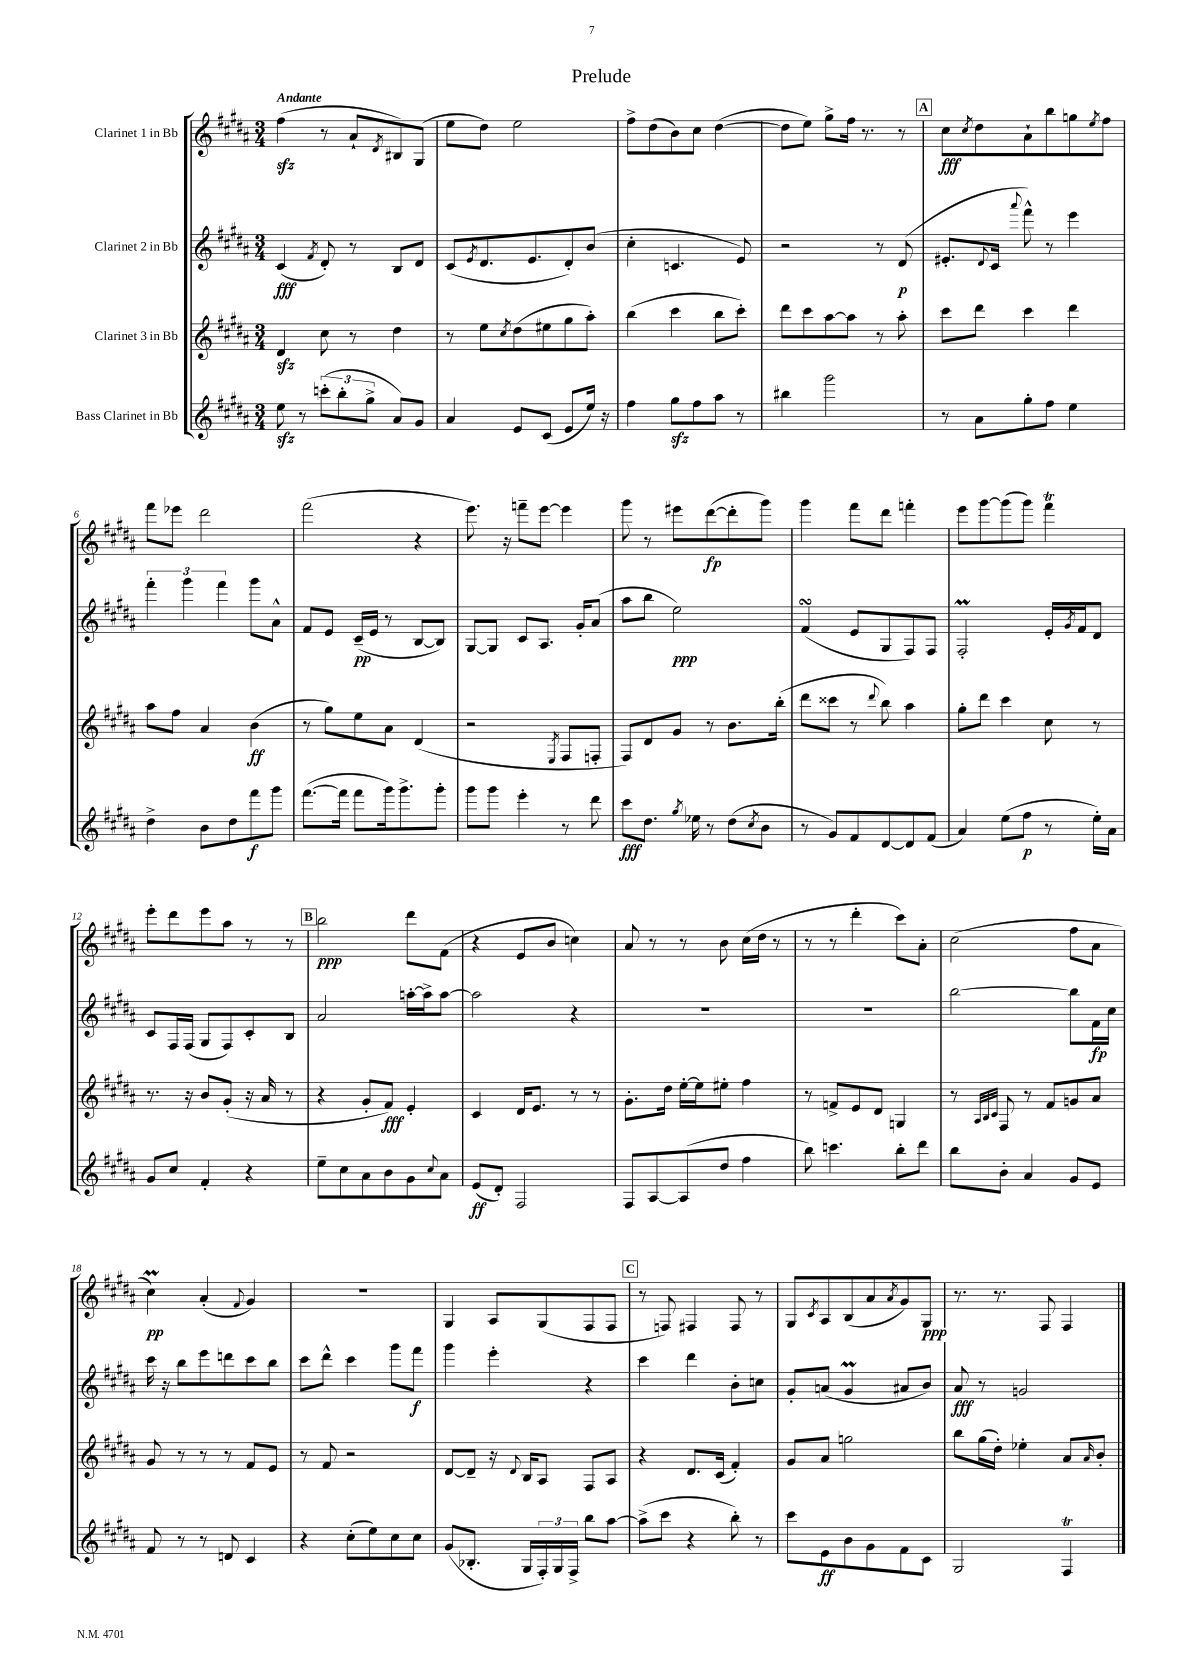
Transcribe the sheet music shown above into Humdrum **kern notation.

**kern	**dynam	**kern	**dynam	**kern	**dynam	**kern	**dynam
*part4	*part4	*part3	*part3	*part2	*part2	*part1	*part1
*staff4	*staff4	*staff3	*staff3	*staff2	*staff2	*staff1	*staff1
*I"Bass Clarinet in Bb	*	*I"Clarinet 3 in Bb	*	*I"Clarinet 2 in Bb	*	*I"Clarinet 1 in Bb	*
*clefG2	*	*clefG2	*	*clefG2	*	*clefG2	*
*k[f#c#g#d#a#]	*	*k[f#c#g#d#a#]	*	*k[f#c#g#d#a#]	*	*k[f#c#g#d#a#]	*
*M3/4	*	*M3/4	*	*M3/4	*	*M3/4	*
=1	=1	=1	=1	=1	=1	=1	=1
!	!	!	!	!	!	!LO:TX:a:B:t=Andante	!
8eezz\	.	4d#zz/	.	(4c#/	fff	(4ff#zz\	.
8r	.	.	.	.	.	.	.
.	.	.	.	8qf#/	.	.	.
(12cccn'\L	.	8cc#\	.	8d#'/)	.	8r	.
12bb'\	.	.	.	.	.	.	.
.	.	8r	.	8r	.	8a#`/L	.
12gg#^\J	.	.	.	.	.	.	.
.	.	.	.	.	.	8qd#/	.
8a#/L)	.	4dd#\	.	8B/L	.	8B#X/)	.
8g#/J	.	.	.	8d#/J	.	(8G#/J	.
=2	=2	=2	=2	=2	=2	=2	=2
4a#/	.	8r	.	(8c#/L	.	8ee\L	.
.	.	.	.	8qe/	.	.	.
.	.	8ee\L	.	8.d#/	.	8dd#\J)	.
.	.	8qcc#/	.	.	.	.	.
8e/L	.	(8dd#\	.	.	.	2ee\	.
.	.	.	.	8.e/	.	.	.
(8c#/J	.	8ee#X\	.	.	.	.	.
8e/L	.	8gg#\	.	8d#'/)	.	.	.
16ee/Jk)	.	8aa#'\J)	.	(8b/J	.	.	.
16r	.	.	.	.	.	.	.
=3	=3	=3	=3	=3	=3	=3	=3
4ff#\	.	(4bb\	.	4cc#'\	.	8ff#^\L	.
.	.	.	.	.	.	(8dd#\	.
8gg#zz\L	.	4ccc#\	.	4.cn/	.	8b\)	.
8ff#\	.	.	.	.	.	8cc#\J	.
8aa#\J	.	8bb\L	.	.	.	([4dd#\	.
8r	.	8ccc#'\J)	.	8e/)	.	.	.
=4	=4	=4	=4	=4	=4	=4	=4
4bb#X\	.	8ddd#\L	.	2r	.	8dd#\L]	.
.	.	8ccc#\	.	.	.	8ee\J)	.
2ggg#\	.	[8aa#\	.	.	.	8gg#^\L	.
.	.	8aa#\J]	.	.	.	16ff#\Jk	.
.	.	.	.	.	.	8.r	.
.	.	8r	.	8r	.	.	.
.	.	8aa#'\	.	(8d#/	p	8r	.
!!LO:REH:place=s1:t=A
=5	=5	=5	=5	=5	=5	=5	=5
8r	.	8ccc#\L	.	8.e#X'/L	.	8cc#\L	fff
.	.	.	.	.	.	8qcc#/	.
8a#\L	.	8ddd#\J	.	.	.	8dd#\	.
.	.	.	.	8qqd#/	.	.	.
.	.	.	.	16c#/Jk	.	.	.
.	.	.	.	8qqaaa#/	.	.	.
8gg#'\	.	4ccc#\	.	8fff#^^\)	.	8a#`\	.
8ff#\J	.	.	.	8r	.	8bb\	.
4ee\	.	4ddd#\	.	4eee\	.	8ggn\	.
.	.	.	.	.	.	8qee/	.
.	.	.	.	.	.	8ff#\J	.
!!LO:LB:g=z
=6	=6	=6	=6	=6	=6	=6	=6
4dd#^\	.	8aa#\L	.	6fff#'\	.	8fff#\L	.
.	.	8ff#\J	.	.	.	8eee-X\J	.
.	.	.	.	6ggg#\	.	.	.
8b\L	.	4a#/	.	.	.	2ddd#\	.
.	.	.	.	6fff#\	.	.	.
8dd#\	.	.	.	.	.	.	.
8fff#\	f	(4b\	ff	8ggg#\L	.	.	.
8ggg#\J	.	.	.	8a#^^\J	.	.	.
=7	=7	=7	=7	=7	=7	=7	=7
([8.fff#\L	.	8r	.	8f#/L	.	(2fff#\	.
.	.	8gg#\L)	.	8e/J	.	.	.
16fff#\Jk]	.	.	.	.	.	.	.
8fff#\L	.	8ee\	.	(16c#~/LL	pp	.	.
.	.	.	.	16e/JJ	.	.	.
16ggg#\k)	.	8a#\J	.	8r	.	.	.
8.ggg#^\	.	.	.	.	.	.	.
.	.	(4d#/	.	[8B/L	.	4r	.
8ggg#'\J	.	.	.	8B/J])	.	.	.
=8	=8	=8	=8	=8	=8	=8	=8
8ggg#\L	.	2r	.	[8G#/L	.	8.eee\)	.
8ggg#\J	.	.	.	8G#/J]	.	.	.
.	.	.	.	.	.	16r	.
4eee'\	.	.	.	8c#/L	.	8fffn~\L	.
.	.	.	.	8.A#/J	.	[8eee\J	.
.	.	8qE/	.	.	.	.	.
8r	.	8F#/L	.	.	.	4eee\]	.
.	.	.	.	16g#'/KL	.	.	.
8ddd#\	.	8Fn'/J	.	(8a#/J	.	.	.
=9	=9	=9	=9	=9	=9	=9	=9
8ccc#\L	fff	8F#/L)	.	8aa#\L	.	8ggg#\	.
8.dd#\J	.	8d#/	.	8bb\J	.	8r	.
.	.	8g#/J	.	2ee\)	ppp	8eee#X\L	.
8qgg#/	.	.	.	.	.	.	.
16ee-X\	.	.	.	.	.	.	.
8r	.	8r	.	.	.	([8ddd#\	fp
(8dd#\L	.	8.b\L	.	.	.	8ddd#'\]	.
8qcc#/	.	.	.	.	.	.	.
8b\J	.	.	.	.	.	8ggg#\J)	.
.	.	(16bb'\Jk	.	.	.	.	.
=10	=10	=10	=10	=10	=10	=10	=10
8r	.	8ddd#\L	.	(4f#sSSS/	.	4ggg#\	.
8g#/L)	.	8ccc##X\J	.	.	.	.	.
8f#/	.	8r	.	8e/L	.	8fff#\L	.
.	.	8qqddd#/	.	.	.	.	.
[8d#/	.	8bb\)	.	8G#/	.	8ddd#\J	.
8d#/]	.	4aa#\	.	8F#/)	.	4fffn'\	.
(8f#/J	.	.	.	8F#/J	.	.	.
=11	=11	=11	=11	=11	=11	=11	=11
4a#/)	.	8gg#'\L	.	2F#M'/	.	8eee\L	.
.	.	8ddd#\J	.	.	.	[8ggg#\	.
(8ee\L	.	4ccc#\	.	.	.	(8ggg#\]	.
8ff#\J	p	.	.	.	.	8ggg#\J)	.
8r	.	8cc#\	.	16e'/LL	.	4fff#T\	.
.	.	.	.	8qg#/	.	.	.
.	.	.	.	16f#/J	.	.	.
16ee'\LL)	.	8r	.	8d#/J	.	.	.
16a#\JJ	.	.	.	.	.	.	.
!!LO:LB:g=z
=12	=12	=12	=12	=12	=12	=12	=12
8g#/L	.	8.r	.	8c#/L	.	8eee'\L	.
8cc#/J	.	.	.	16F#/L	.	8ddd#\	.
.	.	16r	.	(16F#/JJ	.	.	.
4f#'/	.	8b/L	.	8G#/L	.	8eee\	.
.	.	(8g#'/J	.	8F#/)	.	8aa#\J	.
4r	.	16r	.	8c#'/	.	8r	.
.	.	16a#/	.	.	.	.	.
.	.	8r	.	8B/J	.	8r	.
!!LO:REH:place=s1:t=B
=13	=13	=13	=13	=13	=13	=13	=13
8ee~\L	.	4r	.	2a#/	.	2bb\	ppp
8cc#\	.	.	.	.	.	.	.
8a#\	.	8g#'/L	.	.	.	.	.
8b\	.	8f#/J)	fff	.	.	.	.
8g#\	.	4e'/	.	[16aan'\LL	.	8ddd#\L	.
.	.	.	.	16aa^\J]	.	.	.
8qqcc#/	.	.	.	.	.	.	.
8a#\J	.	.	.	[8aa\J	.	(8f#\J	.
=14	=14	=14	=14	=14	=14	=14	=14
(8e/L	ff	4c#/	.	2aa\]	.	4r	.
8d#'/J)	.	.	.	.	.	.	.
2F#/	.	16d#/KL	.	.	.	8e/L	.
.	.	8.e/J	.	.	.	.	.
.	.	.	.	.	.	8b/J	.
.	.	8r	.	4r	.	4ccn\)	.
.	.	8r	.	.	.	.	.
=15	=15	=15	=15	=15	=15	=15	=15
8F#/L	.	8.g#'\L	.	2.r	.	8a#/	.
[8A#/	.	.	.	.	.	8r	.
.	.	16dd#\Jk	.	.	.	.	.
(8A#/]	.	[16ee'\LL	.	.	.	8r	.
.	.	16ee\J]	.	.	.	.	.
8dd#/J	.	8ee#X'\J	.	.	.	8b\	.
4ff#\	.	4ff#\	.	.	.	(16cc#\LL	.
.	.	.	.	.	.	16dd#\JJ	.
.	.	.	.	.	.	8r	.
=16	=16	=16	=16	=16	=16	=16	=16
8bb\)	.	8r	.	2.r	.	8r	.
4.cccn\	.	8fn^/L	.	.	.	8r	.
.	.	8e/	.	.	.	4ddd#'\	.
.	.	8d#/J	.	.	.	.	.
8bb'\L	.	4Gn/	.	.	.	8ccc#\L)	.
8ddd#\J	.	.	.	.	.	8a#'\J	.
=17	=17	=17	=17	=17	=17	=17	=17
8bb\L	.	8r	.	[2bb\	.	(2cc#\	.
.	.	32qqA#/LLL	.	.	.	.	.
.	.	32qqB/	.	.	.	.	.
.	.	32qqc#/JJJ	.	.	.	.	.
8b'\J	.	8F#/	.	.	.	.	.
4a#/	.	8r	.	.	.	.	.
.	.	8f#/L	.	.	.	.	.
8g#/L	.	8gn/	.	8bb\L]	.	8ff#\L	.
8e/J	.	8a#/J	.	16f#\L	fp	8a#\J	.
.	.	.	.	16cc#\JJ	.	.	.
!!LO:LB:g=z
=18	=18	=18	=18	=18	=18	=18	=18
8f#/	.	8g#/	.	16ccc#\	.	4cc#M\)	pp
.	.	.	.	16r	.	.	.
8r	.	8r	.	8bb\L	.	.	.
8r	.	8r	.	8eee\	.	(4a#'/	.
8dn/	.	8r	.	8dddn\	.	.	.
.	.	.	.	.	.	8qqf#/	.
4c#/	.	8f#/L	.	8ccc#\	.	4g#/)	.
.	.	8e/J	.	8bb\J	.	.	.
=19	=19	=19	=19	=19	=19	=19	=19
4r	.	8r	.	8ccc#\L	.	2.r	.
.	.	8f#/	.	8ddd#^^\J	.	.	.
(8cc#'\L	.	2r	.	4ccc#\	.	.	.
8ee\)	.	.	.	.	.	.	.
8cc#\	.	.	.	8ggg#\L	.	.	.
8cc#\J	.	.	.	8fff#\J	f	.	.
=20	=20	=20	=20	=20	=20	=20	=20
(8g#/L	.	[8d#/L	.	4ggg#\	.	4G#/	.
8.B-X'/J	.	8d#~/J]	.	.	.	.	.
.	.	16r	.	4eee'\	.	8A#/L	.
.	.	8qqd#/	.	.	.	.	.
16G#/LL	.	16B/KL	.	.	.	.	.
24F#'/)	.	8A#/J	.	.	.	(8G#/	.
24G#/	.	.	.	.	.	.	.
24F#^/JJ	.	.	.	.	.	.	.
8bb\L	.	8F#/L	.	4r	.	8F#/	.
[8aa#\J	.	8A#/J	.	.	.	8F#/J	.
!!LO:REH:place=s1:t=C
=21	=21	=21	=21	=21	=21	=21	=21
(8aa#^\L]	.	4r	.	4ccc#\	.	8r	.
8ccc#\J	.	.	.	.	.	8Fn/)	.
4r	.	8.d#/L	.	4ddd#\	.	4F#X/	.
.	.	(16c#/Jk	.	.	.	.	.
8bb'\)	.	4f#'/)	.	8b'\L	.	8F#/	.
8r	.	.	.	8ccn\J	.	8r	.
=22	=22	=22	=22	=22	=22	=22	=22
8ccc#\L	.	8g#/L	.	8g#'/L	.	8G#/L	.
.	.	.	.	.	.	8qc#/	.
8e\	ff	8a#/J	.	(8an/J	.	8A#/	.
8b\	.	2ggn\	.	4g#M/	.	(8B/	.
8g#\	.	.	.	.	.	8a#/	.
.	.	.	.	.	.	8qa#/	.
8f#\	.	.	.	8a#X/L	.	8g#/)	.
8c#\J	.	.	.	8b/J)	.	8G#/J	ppp
=23	=23	=23	=23	=23	=23	=23	=23
2G#/	.	8bb\L	.	8a#/	fff	8.r	.
.	.	(16gg#\L	.	8r	.	.	.
.	.	16dd#'\JJ)	.	.	.	8.r	.
.	.	4ee-X'\	.	2gn/	.	.	.
.	.	.	.	.	.	8F#/	.
4F#T/	.	8a#/L	.	.	.	4F#/	.
.	.	16qqa#/	.	.	.	.	.
.	.	8b'/J	.	.	.	.	.
==	==	==	==	==	==	==	==
*-	*-	*-	*-	*-	*-	*-	*-
